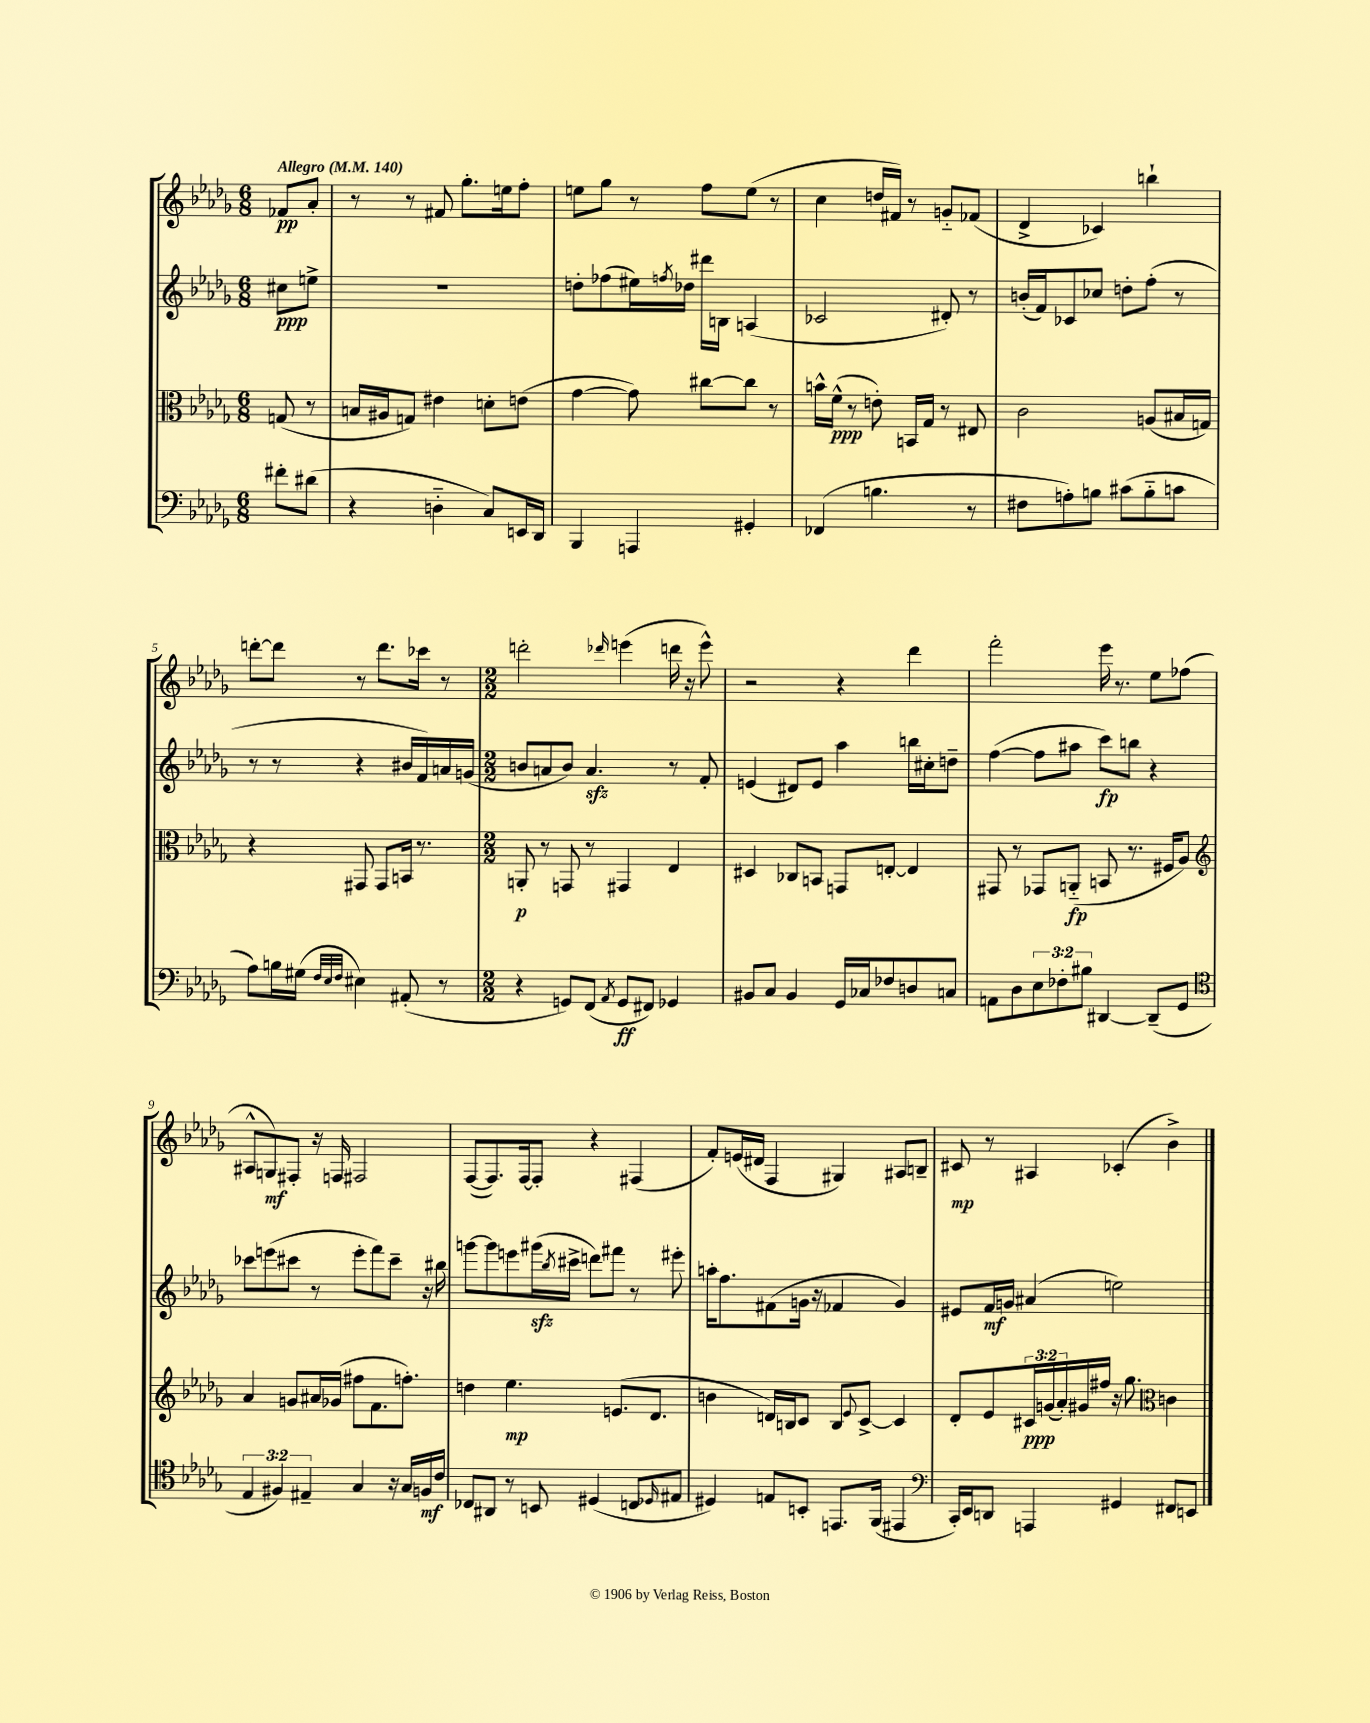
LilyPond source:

<<
\new StaffGroup <<
\new Staff = "s0" {
    \clef treble \key des \major \numericTimeSignature \time 6/8 \partial 4 \tempo "Allegro" 4 = 140
    fes'8\pp aes'8-. |
    r8 r8 fis'8 ges''8.-. e''16 f''8-. |
    e''8 ges''8 r8 f''8 e''8( r8 |
    c''4 d''16 fis'16) r8 g'8-_ fes'8( |
    des'4-> ces'4) b''4-! |
    d'''8~-. d'''8 r8 d'''8. ces'''16 r8 |
    \numericTimeSignature \time 2/2 d'''2-. \grace { des'''16 } e'''4( d'''16 r16 e'''8-^) |
    r2 r4 des'''4 |
    f'''2-. ees'''16 r8. ees''8 fes''8( |
    ais8-^ g8\mf) fis8-. r16 f16 fis2 |
    f8~( f8.) f16~ f8-. r4 fis4( |
    f'8-.) e'16( dis'16 f4 gis4) ais8 b8-- |
    cis'8\mp r8 ais4 ces'4-.( bes'4->) \bar "|." |
}
\new Staff = "s1" {
    \clef treble \key des \major \numericTimeSignature \time 6/8 \partial 4
    cis''8\ppp e''8-> |
    R2. |
    d''8-. fes''8( eis''16) \acciaccatura { f''8 } des''16 dis'''16 b16 a4( |
    ces'2 dis'8-.) r8 |
    b'16-.( f'16) ces'8 ces''8 d''8-. f''8-.( r8 |
    r8 r8 r4 bis'16 f'16) a'16 g'16( |
    \numericTimeSignature \time 2/2 b'8 a'8 b'8) a'4.\sfz r8 f'8-. |
    e'4( dis'8) e'8 aes''4 b''16 cis''16-. d''8-- |
    f''4~( f''8 ais''8 c'''8\fp) b''8 r4 |
    ces'''8 e'''8( cis'''8 r8 e'''8-. f'''8) cis'''8-- r16 bis''16 |
    g'''8~ g'''8 e'''8 gis'''16\sfz( \acciaccatura { bes''8 } cis'''16-> d'''8) fis'''8 r8 eis'''8-. |
    a''16-. f''8. fis'8( g'16 r16 fes'4 g'4) |
    eis'8 f'16\mf g'16 ais'4( e''2) \bar "|." |
}
\new Staff = "s2" {
    \clef alto \key des \major \numericTimeSignature \time 6/8 \override Staff.TupletNumber.text = #tuplet-number::calc-fraction-text \partial 4
    g8( r8 |
    b16 ais16 g8) eis'4 d'8-. e'8( |
    ges'4~ ges'8) cis''8~ cis''8 r8 |
    b'16-^ f'16-^\ppp( r8 e'8-.) b,16 ges16 r8 eis8 |
    c'2 a8( bis16 g16) |
    r4 gis,8 gis,8 b,16 r8. |
    \numericTimeSignature \time 2/2 a,8-.\p r8 g,8 r8 gis,4 ees4 |
    dis4 ces8 b,8 g,8 e8~-. e4 |
    gis,8 r8 ges,8 a,8-_\fp( b,8 r8. fis16 aes8) |
    \clef treble aes'4 g'8 ais'16 ges'16( fis''8 f'8. f''8.-.) |
    d''4 ees''4.\mp e'8.( des'8. |
    b'4 d'16) b16 c'8 b8 \appoggiatura { ees'8 } c'8~-> c'4 |
    des'8-. ees'8 \tuplet 3/2 { cis'16\ppp g'16( aes'16-.) } gis'16 fis''16 r16 ges''8. \clef alto c'4 \bar "|." |
}
\new Staff = "s3" {
    \clef bass \key des \major \numericTimeSignature \time 6/8 \override Staff.TupletNumber.text = #tuplet-number::calc-fraction-text \partial 4
    fis'8-. dis'8( |
    r4 d4-_ c8) e,16 des,16 |
    bes,,4 a,,4 gis,4-. |
    fes,4( b4. r8 |
    fis8 a8-.) b8 cis'8( b8-_ c'8 |
    aes8) b16 gis16( \grace { f32 ees32 f32 } eis4) ais,8-.( r8 |
    \numericTimeSignature \time 2/2 r4 g,8) f,8( \acciaccatura { aes,8 } g,8\ff fis,8) ges,4 |
    bis,8 c8 bis,4 ges,16 ces16 fes8 d8 c8 |
    a,8 des8 \tuplet 3/2 { ees8 fes8-. bis8 } dis,4~ dis,8--( ges,8 |
    \clef tenor \tuplet 3/2 { ees4 fis4) eis4-- } ges4 r16 ges16 f16\mf c'16 |
    ces8 ais,8 r8 b,8 dis4( c8 \grace { des16 } eis8 |
    dis4) e8 b,8-. e,8. f,16( eis,4 |
    \clef bass c,16-.) ees,16 d,8 a,,4 gis,4 fis,8 e,8 \bar "|." |
}
>>
>>
